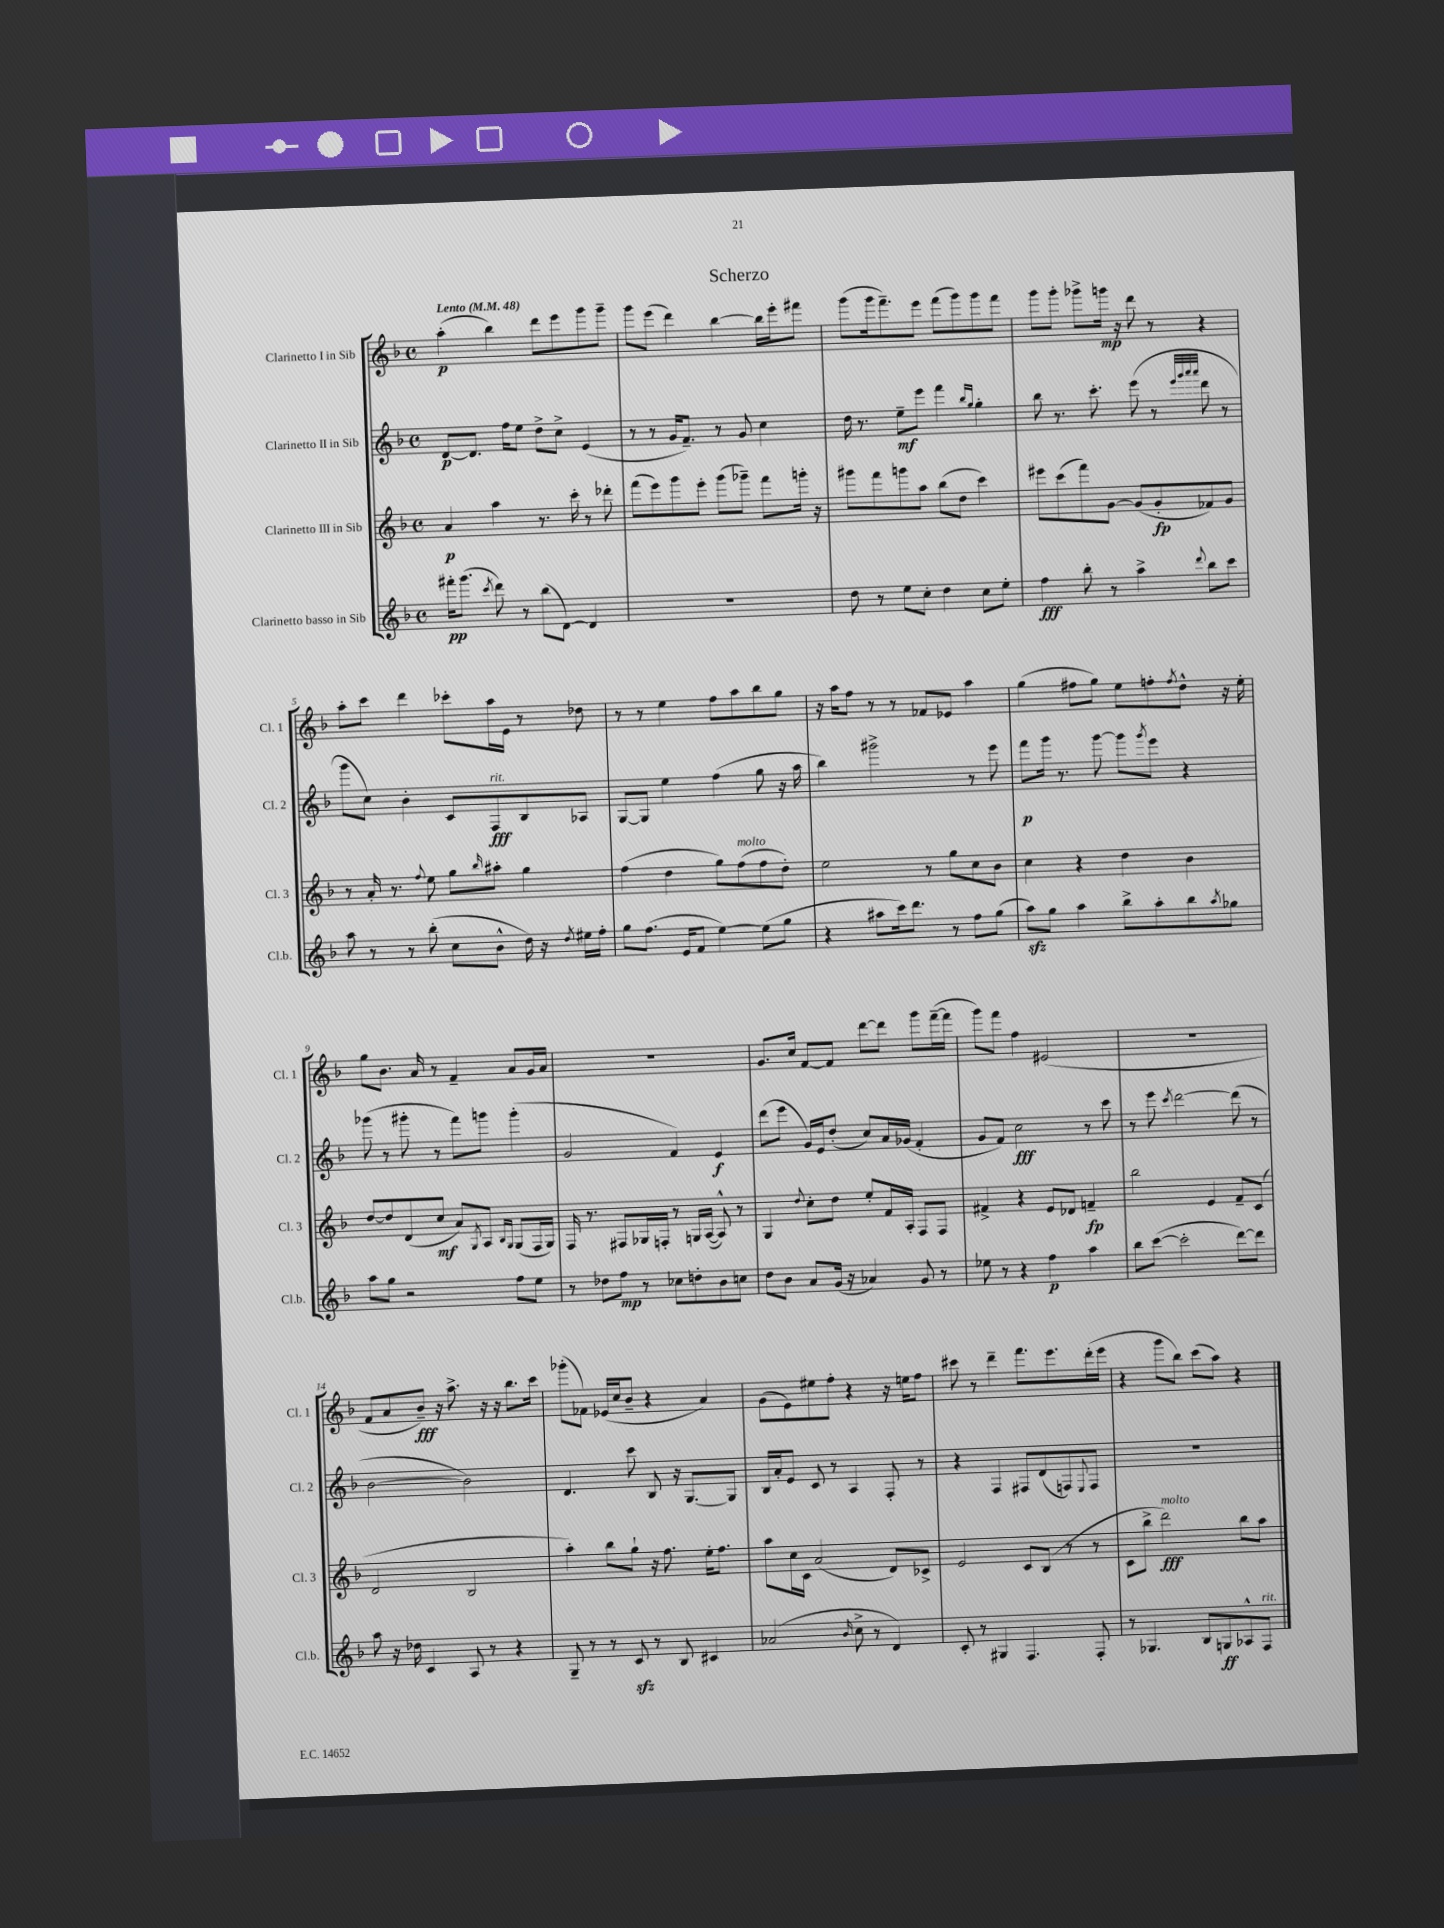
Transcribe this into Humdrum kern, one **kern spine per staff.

**kern	**dynam	**kern	**dynam	**kern	**dynam	**kern	**dynam
*part4	*part4	*part3	*part3	*part2	*part2	*part1	*part1
*staff4	*staff4	*staff3	*staff3	*staff2	*staff2	*staff1	*staff1
*I"Clarinetto basso in Sib	*	*I"Clarinetto III in Sib	*	*I"Clarinetto II in Sib	*	*I"Clarinetto I in Sib	*
*I'Cl.b.	*	*I'Cl. 3	*	*I'Cl. 2	*	*I'Cl. 1	*
*clefG2	*	*clefG2	*	*clefG2	*	*clefG2	*
*k[b-]	*	*k[b-]	*	*k[b-]	*	*k[b-]	*
*M4/4	*	*M4/4	*	*M4/4	*	*M4/4	*
*met(c)	*	*met(c)	*	*met(c)	*	*met(c)	*
*MM48	*	*MM48	*	*MM48	*	*MM48	*
=1	=1	=1	=1	=1	=1	=1	=1
!	!	!	!	!	!	!LO:TX:a:B:t=Lento	!
16fff#X'\KL	pp	4a/	p	[8d/L	p	(4aa'\	p
(8.ggg\J	.	.	.	.	.	.	.
.	.	.	.	8.d/J]	.	.	.
8qccc/	.	.	.	.	.	.	.
8ddd\)	.	4aa\	.	.	.	4bb-\)	.
.	.	.	.	16ff\KL	.	.	.
8r	.	.	.	8ee\J	.	.	.
(8bb-\L	.	8.r	.	8dd^\L	.	8ddd\L	.
[8d\J)	.	.	.	8cc^\J	.	8eee\	.
.	.	16ccc'\	.	.	.	.	.
4d/]	.	8r	.	(4e/	.	8ggg\	.
.	.	8ddd-X'\	.	.	.	8ggg~\J	.
=2	=2	=2	=2	=2	=2	=2	=2
1r	.	(8fff\L	.	8r	.	8ggg\L	.
.	.	8eee\)	.	8r	.	(8eee\J	.
.	.	8ggg\	.	16g/KL	.	4ddd\)	.
.	.	.	.	8.f~/J)	.	.	.
.	.	8eee'\J	.	.	.	.	.
.	.	(8ggg\L	.	8r	.	[4bb-\	.
.	.	8ggg-X~\J)	.	8g/	.	.	.
.	.	8fff\L	.	4cc\	.	16bb-\LL]	.
.	.	.	.	.	.	16eee'\J	.
.	.	16gggn'\Jk	.	.	.	8fff#X\J	.
.	.	16r	.	.	.	.	.
=3	=3	=3	=3	=3	=3	=3	=3
8dd\	.	8ggg#X\L	.	16dd\	.	(8ggg\L	.
.	.	.	.	8.r	.	.	.
8r	.	8fff\	.	.	.	16ggg\k	.
.	.	.	.	.	.	8.fff~\)	.
8ee\L	.	8gggn\	.	8ee~\L	mf	.	.
8cc'\J	.	8aa\J	.	8eee\J	.	8eee\J	.
4dd\	.	(8bb-\L	.	4fff\	.	(8fff\L	.
.	.	8dd\J	.	.	.	8ggg\)	.
.	.	.	.	16qqbb-/LL	.	.	.
.	.	.	.	16qqgg/JJ	.	.	.
8cc\L	.	4ccc\)	.	4gg'\	.	8ggg\	.
8ee'\J	.	.	.	.	.	8fff\J	.
=4	=4	=4	=4	=4	=4	=4	=4
4ff\	fff	8eee#X\L	.	8bb-\	.	8ggg\L	.
.	.	(8ccc\	.	8.r	.	8ggg'\J	.
8bb-'\	.	8fff\)	.	.	.	8ggg-X^\L	.
.	.	.	.	8.ccc'\	.	.	.
8r	.	[8g\J	.	.	.	16gggn\Jk	mp
.	.	.	.	.	.	16r	.
4aa^\	.	(8g/L]	.	(8eee\	.	8ddd\	.
.	.	8g'/	fp	8r	.	8r	.
.	.	.	.	32qqeee/LLL	.	.	.
.	.	.	.	32qqggg/	.	.	.
.	.	.	.	32qqaaa/	.	.	.
8qqddd/	.	.	.	32qqaaa/JJJ	.	.	.
8bb-\L	.	8f-X/)	.	8ddd\	.	4r	.
8ccc\J	.	8g/J	.	8r	.	.	.
!!LO:LB:g=z
=5	=5	=5	=5	=5	=5	=5	=5
8aa\	.	8r	.	8ggg\L	.	8aa'\L	.
8r	.	16a'/	.	8cc\J)	.	8ccc\J	.
.	.	8.r	.	.	.	.	.
8r	.	.	.	4b-'\	.	4ddd\	.
.	.	8qqff/	.	.	.	.	.
(8bb-'\	.	8ee\	.	.	.	.	.
8cc\L	.	8gg\L	.	8c/L	.	8ccc-X'\L	.
.	.	16qqbb-/	.	.	.	.	.
!	!	!	!	!LO:TX:a:i:t=rit.	!	!	!
8b-^^\J	.	8aa#X'\J	.	8F/	fff	16aa\L	.
.	.	.	.	.	.	16e\JJ	.
16dd\)	.	4gg\	.	8B-/	.	8r	.
16r	.	.	.	.	.	.	.
8qdd/	.	.	.	.	.	.	.
16ee#X\LL	.	.	.	8A-X/J	.	8dd-X\	.
16ff'\JJ	.	.	.	.	.	.	.
=6	=6	=6	=6	=6	=6	=6	=6
8gg\L	.	(4ff\	.	[8G/L	.	8r	.
(8.ff\J	.	.	.	8G/J]	.	8r	.
.	.	4dd\	.	4ee\	.	4ee\	.
16e/KL	.	.	.	.	.	.	.
8f/J	.	.	.	.	.	.	.
[4ee\)	.	8gg\L)	.	(4ff\	.	8ff\L	.
!	!	!LO:TX:a:i:t=molto	!	!	!	!	!
.	.	(8ff\	.	.	.	8aa\	.
(8ee\L]	.	8ff\	.	8gg\	.	8bb-\	.
8gg\J	.	8dd'\J)	.	16r	.	8gg\J	.
.	.	.	.	16aa\	.	.	.
=7	=7	=7	=7	=7	=7	=7	=7
4r	.	2ee\	.	4bb-\)	.	16r	.
.	.	.	.	.	.	16aa\KL	.
.	.	.	.	.	.	8ff\J	.
8aa#X\L	.	.	.	2ggg#X^\	.	8r	.
16ccc\k)	.	.	.	.	.	8r	.
8.ddd\J	.	.	.	.	.	.	.
.	.	8r	.	.	.	8f-X/L	.
8r	.	8gg\L	.	.	.	8e-X/J	.
8ff\L	.	8cc\	.	8r	.	4aa\	.
(8gg\J	.	8b-\J	.	8eee\	.	.	.
=8	=8	=8	=8	=8	=8	=8	=8
8aazz\L)	.	4cc\	.	8fff\L	p	(4gg\	.
8gg\J	.	.	.	16ggg\Jk	.	.	.
.	.	.	.	8.r	.	.	.
4aa\	.	4r	.	.	.	8ff#X\L	.
.	.	.	.	[8ggg\	.	8gg\J)	.
8bb-^\L	.	4dd\	.	8ggg\L]	.	8ee\L	.
.	.	.	.	8qggg/	.	.	.
8aa'\	.	.	.	8eee\J	.	8ffn'\	.
.	.	.	.	.	.	8qff/	.
8bb-\	.	4b-\	.	4r	.	8dd^^\J	.
8qaa/	.	.	.	.	.	.	.
8gg-X\J	.	.	.	.	.	16r	.
.	.	.	.	.	.	16ee'\	.
!!LO:LB:g=z
=9	=9	=9	=9	=9	=9	=9	=9
8aa\L	.	[8dd/L	.	(8ggg-X\	.	8gg\L	.
8gg\J	.	8dd/]	.	8r	.	8.b-\J	.
2r	.	(8d/	.	8ggg#X'\	.	.	.
.	.	.	.	.	.	16a/	.
.	.	8cc/J	mf	8r	.	8r	.
.	.	8a/L)	.	8fff\L)	.	4f~/	.
.	.	8qG/	.	.	.	.	.
.	.	8A/J	.	8gggn\J	.	.	.
.	.	16qqB-/LL	.	.	.	.	.
.	.	16qqG/JJ	.	.	.	.	.
8ff\L	.	(8G/L	.	(4ggg'\	.	8a/L	.
8ee\J	.	16F/L	.	.	.	16g/L	.
.	.	16G/JJ)	.	.	.	16a/JJ	.
=10	=10	=10	=10	=10	=10	=10	=10
8r	.	16F/	.	2g/	.	1r	.
.	.	8.r	.	.	.	.	.
8dd-X\L	.	.	.	.	.	.	.
8ff\J	mp	8F#X/L	.	.	.	.	.
8r	.	16G-X/L	.	.	.	.	.
.	.	16Fn'/JJ	.	.	.	.	.
8cc-X\L	.	8r	.	4f/)	.	.	.
8ddn'\	.	16Gn/LL	.	.	.	.	.
.	.	([16A/JJ	.	.	.	.	.
8b-\	.	8A^^/])	.	4e/	f	.	.
8ccn\J	.	8r	.	.	.	.	.
=11	=11	=11	=11	=11	=11	=11	=11
8dd\L	.	4G/	.	(8ddd\L	.	8.g/L	.
8b-\J	.	.	.	8eee\J	.	.	.
.	.	.	.	.	.	16cc/Jk	.
.	.	8qqdd/	.	.	.	.	.
8a/L	.	8cc'\L	.	16g/LL)	.	[8f/L	.
.	.	.	.	16e/J	.	.	.
(16g/Jk	.	8dd\J	.	(8dd'/J	.	8f/J]	.
16r	.	.	.	.	.	.	.
4a-X/)	.	8ee'/L	.	8cc/L)	.	[8ddd\L	.
.	.	16f/L	.	16a/L	.	8ddd\J]	.
.	.	16A'/JJ	.	(16g-X/JJ	.	.	.
8g/	.	8F/L	.	4f'/	.	8ggg\L	.
8r	.	8F/J	.	.	.	([16fff~\L	.
.	.	.	.	.	.	16fff\JJ]	.
=12	=12	=12	=12	=12	=12	=12	=12
8ee-X\	.	4f#X^/	.	8g/L	.	8ggg\L)	.
8r	.	.	.	8f/J)	.	8fff\J	.
4r	.	4r	.	2cc\	fff	4ff\	.
4ff\	p	8e/L	.	.	.	(2e#X/	.
.	.	8d-X/J	.	.	.	.	.
4aa\	.	4fn~/	fp	8r	.	.	.
.	.	.	.	8ccc\	.	.	.
=13	=13	=13	=13	=13	=13	=13	=13
8bb-\L	.	2bb-\	.	8r	.	1r	.
([8ccc\J	.	.	.	8eee\	.	.	.
.	.	.	.	8qccc/	.	.	.
2ccc'\]	.	.	.	[2ddd\	.	.	.
.	.	4e/	.	.	.	.	.
[8ddd\L)	.	8f~/L	.	(8ddd\]	.	.	.
8ddd\J]	.	(8c/J	.	8r	.	.	.
!!LO:LB:g=z
=14	=14	=14	=14	=14	=14	=14	=14
8aa\	.	2d/	.	[2b-\	.	8f/L	.
16r	.	.	.	.	.	8a/	.
16dd-X\	.	.	.	.	.	.	.
4c/	.	.	.	.	.	8b-~/J)	fff
.	.	.	.	.	.	16r	.
.	.	.	.	.	.	8.aa^\	.
8A/	.	2B-/	.	2b-\])	.	.	.
8r	.	.	.	.	.	16r	.
.	.	.	.	.	.	16r	.
4r	.	.	.	.	.	8.bb-\L	.
.	.	.	.	.	.	16ccc\Jk	.
=15	=15	=15	=15	=15	=15	=15	=15
8G~/	.	4aa'\)	.	4.d/	.	(8ggg-X'\L	.
8r	.	.	.	.	.	8f-X\J)	.
8r	.	8bb-\L	.	.	.	(16e-X/LL	.
.	.	.	.	.	.	16cc/J	.
8czz/	.	8gg`\J	.	8ccc\	.	8b-~/J	.
8r	.	16r	.	8B-/	.	4r	.
.	.	8.ff\	.	.	.	.	.
8B-/	.	.	.	16r	.	.	.
.	.	.	.	[8.G/L	.	.	.
4c#X/	.	16ee'\KL	.	.	.	4a/)	.
.	.	8.ff\J	.	.	.	.	.
.	.	.	.	8G/J]	.	.	.
=16	=16	=16	=16	=16	=16	=16	=16
(2a-X/	.	8aa\L	.	16B-/LL	.	(8g\L	.
.	.	.	.	16a'/J	.	.	.
.	.	16cc\L	.	8e/J	.	8e\)	.
.	.	16c\JJ	.	.	.	.	.
.	.	(2a/	.	8c/	.	8ee#X\	.
.	.	.	.	8r	.	8ff'\J	.
16qqb-/	.	.	.	.	.	.	.
8cc^\	.	.	.	4A/	.	4r	.
8r	.	.	.	.	.	.	.
4d/)	.	8d/L)	.	8F'/	.	16r	.
.	.	.	.	.	.	16een\KL	.
.	.	8c-X^/J	.	8r	.	8ff\J	.
=17	=17	=17	=17	=17	=17	=17	=17
8c'/	.	2e/	.	4r	.	8ccc#X\	.
8r	.	.	.	.	.	8r	.
4G#X/	.	.	.	4F/	.	4ddd~\	.
4.F/	.	8c/L	.	8F#X/L	.	8.fff\L	.
.	.	(8B-/J	.	(8d/	.	.	.
.	.	.	.	.	.	8.eee\	.
.	.	8r	.	8Fn/)	.	.	.
.	.	.	.	8qqE/	.	.	.
8F'/	.	8r	.	8F/J	.	(16ddd'\L	.
.	.	.	.	.	.	16eee\JJ	.
=18	=18	=18	=18	=18	=18	=18	=18
8r	.	8c\L	.	1r	.	4r	.
4.G-X/	.	8bb-^\J	.	.	.	.	.
!	!	!LO:TX:a:i:t=molto	!	!	!	!	!
.	.	2ddd\)	fff	.	.	8ggg\L	.
.	.	.	.	.	.	8bb-\J)	.
8B-/L	.	.	.	.	.	(8ccc\L	.
8Gn/	ff	.	.	.	.	8aa\J)	.
8A-X^^/	.	8bb-\L	.	.	.	4r	.
!LO:TX:a:i:t=rit.	!	!	!	!	!	!	!
8F/J	.	8aa\J	.	.	.	.	.
==	==	==	==	==	==	==	==
*-	*-	*-	*-	*-	*-	*-	*-
